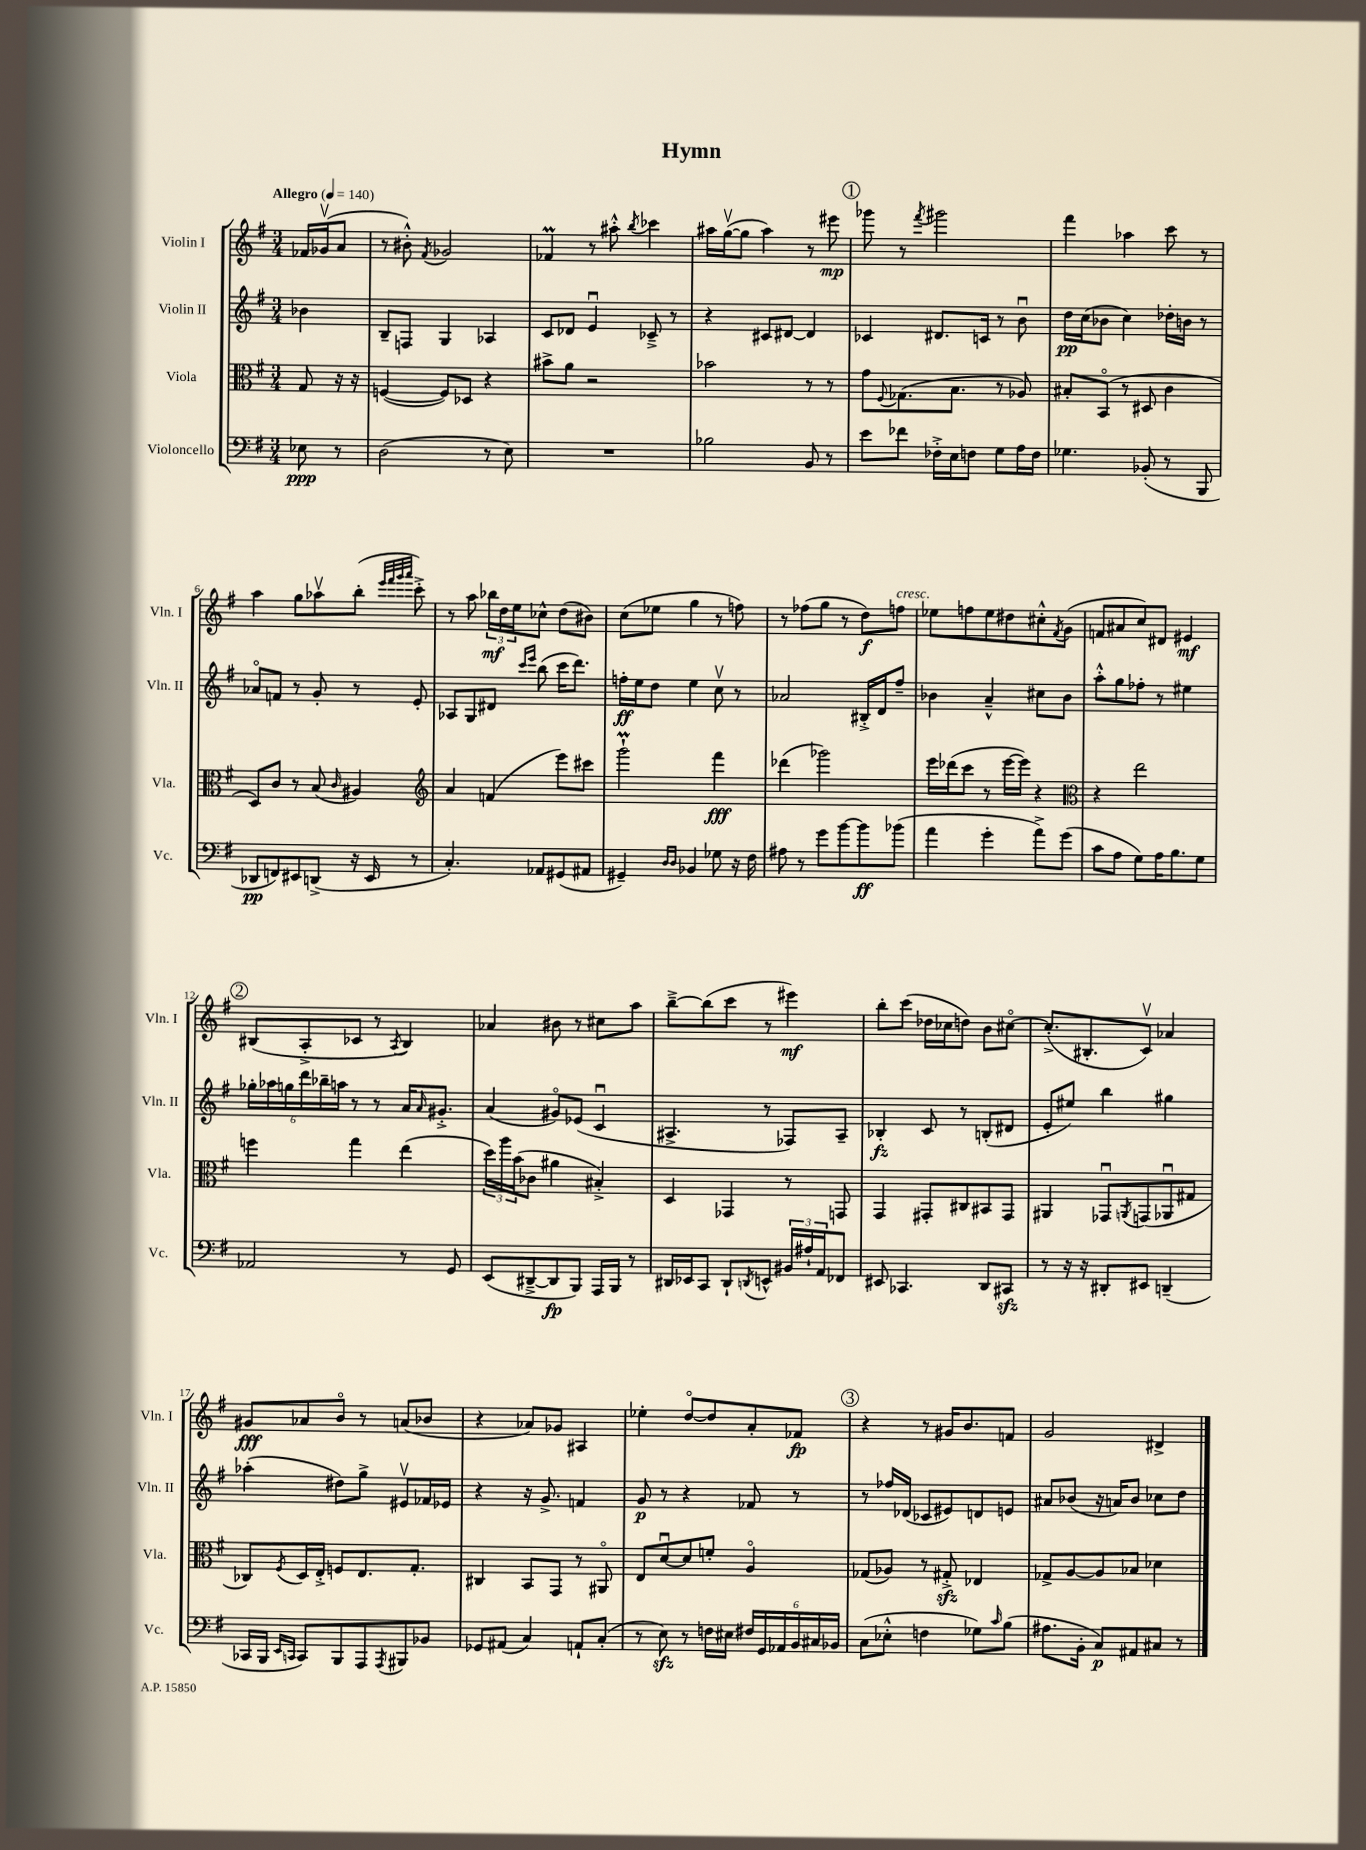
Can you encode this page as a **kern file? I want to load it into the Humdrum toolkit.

**kern	**dynam	**kern	**dynam	**kern	**dynam	**kern	**dynam
*part4	*part4	*part3	*part3	*part2	*part2	*part1	*part1
*staff4	*staff4	*staff3	*staff3	*staff2	*staff2	*staff1	*staff1
*I"Violoncello	*	*I"Viola	*	*I"Violin II	*	*I"Violin I	*
*I'Vc.	*	*I'Vla.	*	*I'Vln. II	*	*I'Vln. I	*
*clefF4	*	*clefC3	*	*clefG2	*	*clefG2	*
*k[f#]	*	*k[f#]	*	*k[f#]	*	*k[f#]	*
*M3/4	*	*M3/4	*	*M3/4	*	*M3/4	*
*MM140	*	*MM140	*	*MM140	*	*MM140	*
=	=	=	=	=	=	=	=
!	!	!	!	!	!	!LO:TX:a:B:t=Allegro	!
8E-X\	ppp	8G/	.	4b-X\	.	16f-X/LL	.
.	.	.	.	.	.	(16g-Xv/J	.
8r	.	16r	.	.	.	8a/J	.
.	.	16r	.	.	.	.	.
=1	=1	=1	=1	=1	=1	=1	=1
(2D\	.	([4Fn/	.	8B~/L	.	8r	.
.	.	.	.	8Fn/J	.	8b#X'^^\)	.
.	.	.	.	.	.	8qf#/	.
.	.	8F/L])	.	4G/	.	2g-X/	.
.	.	8D-X/J	.	.	.	.	.
8r	.	4r	.	4A-X/	.	.	.
8E\)	.	.	.	.	.	.	.
=2	=2	=2	=2	=2	=2	=2	=2
2.r	.	8b#X^\L	.	8c/L	.	4f-XM/	.
.	.	8a\J	.	8d-X/J	.	.	.
.	.	2r	.	4eu/	.	8r	.
.	.	.	.	.	.	8aa#X'^^\	.
.	.	.	.	.	.	8qbb/	.
.	.	.	.	8c-X~^/	.	4ccc-X\	.
.	.	.	.	8r	.	.	.
=3	=3	=3	=3	=3	=3	=3	=3
2B-X\	.	2b-X\	.	4r	.	16aa#X\LL	.
.	.	.	.	.	.	([16ggv\J	.
.	.	.	.	.	.	8gg\J]	.
.	.	.	.	8c#X/L	.	4aa#\)	.
.	.	.	.	[8d#X/J	.	.	.
8BB/	.	8r	.	4d#/]	.	8r	.
8r	.	8r	.	.	.	8eee#X\	mp
!!LO:REH:place=s1:t=1
=4	=4	=4	=4	=4	=4	=4	=4
8e\L	.	8g\L	.	4c-X/	.	8ggg-X\	.
.	.	8qqF#/	.	.	.	.	.
8f-X\J	.	(8.G-X\	.	.	.	8r	.
.	.	.	.	.	.	8qfff#/	.
16F-X'^\LL	.	.	.	8.d#X/L	.	2ggg#X\	.
16E\J	.	8.B\J	.	.	.	.	.
8Fn\J	.	.	.	.	.	.	.
.	.	.	.	16cn/Jk	.	.	.
8G\L	.	8r	.	8r	.	.	.
16A\L	.	8A-X/)	.	8bu\	.	.	.
16F\JJ	.	.	.	.	.	.	.
=5	=5	=5	=5	=5	=5	=5	=5
4.G-X\	.	8B#X'/L	.	16dd\LL	pp	4fff#\	.
.	.	.	.	(16cc\J	.	.	.
.	.	(8BB/J	.	8b-X\J	.	.	.
.	.	8r	.	4cc\)	.	4aa-X\	.
(8BB-X'/	.	8D#X/	.	.	.	.	.
8r	.	4c\	.	16dd-X'\LL	.	8ccc\	.
.	.	.	.	16bn\JJ	.	.	.
8BBB/	.	.	.	8r	.	8r	.
!!LO:LB:g=z
=6	=6	=6	=6	=6	=6	=6	=6
8DD-X/L	pp	8D/L)	.	8a-X/L	.	4aa\	.
8FFn/)	.	8c/J	.	8fn/J	.	.	.
8EE#X/	.	8r	.	8r	.	8gg\L	.
(8DDn^/J	.	(8B/	.	8g'/	.	8aa-Xv\	.
.	.	16qqc/	.	.	.	.	.
16r	.	4A#X/)	.	8r	.	(8bb'\J	.
16EE#/	.	.	.	.	.	.	.
.	.	.	.	.	.	32qqeee/LLL	.
.	.	.	.	.	.	32qqfff#/	.
.	.	.	.	.	.	32qqggg/	.
.	.	.	.	.	.	32qqaaa/JJJ	.
8r	.	.	.	8e'/	.	8ccc'^\)	.
=7	=7	=7	=7	=7	=7	=7	=7
*	*	*clefG2	*	*	*	*	*
4.C'/)	.	4a/	.	8A-X/L	.	8r	.
.	.	.	.	8G/	.	8aa\	.
.	.	(4fn/	.	8d#X/J	.	24bb-X\LL	mf
.	.	.	.	.	.	24dd\	.
.	.	.	.	.	.	24ee\J	.
.	.	.	.	16qqccc/LL	.	.	.
.	.	.	.	16qqeee/JJ	.	.	.
8AA-X/L	.	.	.	(8bb\	.	8cc-X^^\J	.
(8GG#X/	.	8eee\L)	.	16ccc\KL	.	(8dd\L	.
.	.	.	.	8.ddd\J)	.	.	.
8AA#X/J	.	8ccc#X\J	.	.	.	8b#X\J)	.
=8	=8	=8	=8	=8	=8	=8	=8
4GG#X~/)	.	2gggM`\	.	16ffn'\LL	ff	(8cc\L	.
.	.	.	.	16ee\J	.	.	.
.	.	.	.	8dd\J	.	8ee-X\J	.
16qqD/LL	.	.	.	.	.	.	.
16qqD/JJ	.	.	.	.	.	.	.
4BB-X/	.	.	.	4ee\	.	4gg\	.
8G-X\	.	4fff#\	fff	8ccv\	.	8r	.
16r	.	.	.	8r	.	8ffn\)	.
16F#\	.	.	.	.	.	.	.
=9	=9	=9	=9	=9	=9	=9	=9
8A#X\	.	(4ddd-X\	.	2a-X/	.	8r	.
8r	.	.	.	.	.	(8ff-X\L	.
8g\L	.	2ggg-X\)	.	.	.	8gg\J	.
[8b\	.	.	.	.	.	8r	.
8b\]	ff	.	.	16B#X'^/LL	.	8dd\L)	f
.	.	.	.	16d/J	.	.	.
!	!	!	!	!	!	!LO:TX:a:i:t=cresc.	!
(8b-X\J	.	.	.	8ff#~/J	.	8ffn\J	.
=10	=10	=10	=10	=10	=10	=10	=10
4a\	.	16eee\LL	.	4b-X\	.	8ee-X\L	.
.	.	(16ddd-X\J	.	.	.	.	.
.	.	8ccc\J	.	.	.	8ffn\	.
4g'\	.	8r	.	4a~^^/	.	8ee-\	.
.	.	[16eee\LL	.	.	.	8dd#X\	.
.	.	16eee\JJ])	.	.	.	.	.
8a^\L)	.	4r	.	8cc#X\L	.	8cc#X'^^\	.
.	.	.	.	.	.	8qf#/	.
(8g\J	.	.	.	8b-\J	.	(8g\J	.
=11	=11	=11	=11	=11	=11	=11	=11
*	*	*clefC3	*	*	*	*	*
8c\L	.	4r	.	8aa'^^\L	.	8fn/L	.
8A\J	.	.	.	8gg\	.	8a#X/	.
8G\L)	.	2ee\	.	8ff-X'\J	.	8cc/)	.
16A\K	.	.	.	8r	.	8d#X/J	.
8.B\	.	.	.	.	.	.	.
.	.	.	.	4ee#X\	.	4e#X/	mf
8G\J	.	.	.	.	.	.	.
!!LO:LB:g=z
!!LO:REH:place=s1:t=2
=12	=12	=12	=12	=12	=12	=12	=12
2AA-X/	.	4ffn\	.	24gg-X'\LL	.	(8B#X/L	.
.	.	.	.	24aa-X\	.	.	.
.	.	.	.	24ggn\	.	.	.
.	.	.	.	24ddd\	.	8A'^/	.
.	.	.	.	24bb-X~\	.	.	.
.	.	.	.	24aan\JJ	.	.	.
.	.	4gg\	.	8r	.	8c-X/J	.
.	.	.	.	8r	.	8r	.
.	.	.	.	.	.	8qA/	.
8r	.	(4ee\	.	16a/KL	.	4B#/)	.
.	.	.	.	16qqa/	.	.	.
.	.	.	.	8.g#X'^/J	.	.	.
8GG/	.	.	.	.	.	.	.
=13	=13	=13	=13	=13	=13	=13	=13
(8EE/L	.	24dd\LL)	.	(4a/	.	4a-X/	.
.	.	24aa\	.	.	.	.	.
.	.	(24b\J	.	.	.	.	.
[8DD#X~^/	.	8c-X\J	.	.	.	.	.
8DD#/]	fp	4a#X\	.	8g#X/L)	.	8b#X\	.
8BBB/J)	.	.	.	(8e-X/J	.	8r	.
16AAA/LL	.	4B#X'^/)	.	4cu/	.	8cc#X\L	.
16BBB/JJ	.	.	.	.	.	.	.
8r	.	.	.	.	.	8aa\J	.
=14	=14	=14	=14	=14	=14	=14	=14
16DD#X/LL	.	4D/	.	4.A#X^/	.	[8bb~^\L	.
16EE-X/J	.	.	.	.	.	.	.
8CC/J	.	.	.	.	.	(8bb\]	.
8DD#`/L	.	4GG-X/	.	.	.	8ccc\J	.
8qDDn/	.	.	.	.	.	.	.
8EEn^^/J	.	.	.	8r	.	8r	.
24BB#X/LL	.	8r	.	8F-X/L)	.	4eee#X\)	mf
24A#X`/	.	.	.	.	.	.	.
24AA/J	.	.	.	.	.	.	.
8FF-X/J	.	8GGn/	.	8A#~/J	.	.	.
=15	=15	=15	=15	=15	=15	=15	=15
8EE#X/	.	4GG/	.	4B-X'/	fz	8bb'\L	.
4.CC-X/	.	.	.	.	.	(8ccc\J	.
.	.	8GG#X'/L	.	8c/	.	16dd-X\LL	.
.	.	.	.	.	.	16cc-X\J	.
.	.	8C#X/	.	8r	.	8ddn\J)	.
8DD/L	.	8BB#X/	.	(8Bn'/L	.	8b\L	.
8CC#Xzz/J	.	8GG#/J	.	8d#X/J	.	[8cc#X\J	.
=16	=16	=16	=16	=16	=16	=16	=16
8r	.	4AA#X/	.	8e'/L	.	(8.cc#'^/L]	.
16r	.	.	.	8ee#X/J)	.	.	.
16r	.	.	.	.	.	8.B#X'/	.
8DD#X'/L	.	8GG-Xu/L	.	4bb\	.	.	.
.	.	8qAAn/	.	.	.	.	.
8EE#X/J	.	(8GGn/	.	.	.	8cv/J)	.
(4DDn~/	.	8AA-Xu/	.	4gg#X\	.	4a-X/	.
.	.	8G#X/J	.	.	.	.	.
!!LO:LB:g=z
=17	=17	=17	=17	=17	=17	=17	=17
16CC-X/LL	.	8C-X/L)	.	(4aa-X'\	.	8g#X/L	fff
16BBB/JJ	.	.	.	.	.	.	.
16qqEE/LL	.	.	.	.	.	.	.
16qqCCn/JJ	.	8qF#/	.	.	.	.	.
8CC/L)	.	16D/L	.	.	.	8a-X/	.
.	.	16E'^/JJ	.	.	.	.	.
8BBB/	.	8Fn/L	.	8dd#X\L)	.	8b/J	.
8AAA/	.	8.E/	.	8gg^\J	.	8r	.
8qAAA/	.	.	.	.	.	.	.
8BBB#X/	.	.	.	8e#Xv/L	.	(8an/L	.
.	.	8.G'/J	.	.	.	.	.
8BB-X/J	.	.	.	16f-X/L	.	8b-X/J	.
.	.	.	.	16e-X/JJ	.	.	.
=18	=18	=18	=18	=18	=18	=18	=18
8GG-X/L	.	4C#X/	.	4r	.	4r	.
(8AA#X/J	.	.	.	.	.	.	.
4C/)	.	8BB/L	.	16r	.	8a-X/L)	.
.	.	.	.	8.g^/	.	.	.
.	.	8GG/J	.	.	.	8g-X/J	.
8AAn`/L	.	8r	.	4fn/	.	4A#X/	.
(8C'/J	.	8AA#X/	.	.	.	.	.
=19	=19	=19	=19	=19	=19	=19	=19
8r	.	8E/L	.	8g/	p	4ee-X'\	.
8Ezz\)	.	[8du/	.	8r	.	.	.
8r	.	8d/]	.	4r	.	[8dd/L	.
16Fn\LL	.	8fn'/J	.	.	.	8dd/]	.
16E#X\JJ	.	.	.	.	.	.	.
24F#X/LL	.	4A/	.	8f-X/	.	8a'/	.
24GG/	.	.	.	.	.	.	.
24AA-X/	.	.	.	.	.	.	.
24BB/	.	.	.	8r	.	8f-X/J	fp
24C#X/	.	.	.	.	.	.	.
24BB-X/JJ	.	.	.	.	.	.	.
!!LO:REH:place=s1:t=3
=20	=20	=20	=20	=20	=20	=20	=20
(8C\L	.	(8G-X/L	.	8r	.	4r	.
8E-X'^^\J	.	8A-X/J)	.	16ff-X/LL	.	.	.
.	.	.	.	(16d-X/JJ	.	.	.
4Fn\	.	8r	.	8c-X/L	.	8r	.
.	.	8G#Xzz'^/	.	8e#X/)	.	16g#X/KL	.
.	.	.	.	.	.	8.b/	.
8G-X\L)	.	4E-X/	.	8dn/	.	.	.
16qqc/	.	.	.	.	.	.	.
(8B\J	.	.	.	8en/J	.	8fn/J	.
=21	=21	=21	=21	=21	=21	=21	=21
8.A#X\L	.	8G-X^/L	.	8a#X/L	.	2g/	.
.	.	[8A/	.	(8b-X/J	.	.	.
16BB'\Jk	.	.	.	.	.	.	.
8C/L)	p	8A/]	.	16r	.	.	.
.	.	.	.	16an/KL)	.	.	.
8AA#X/	.	8B-X/J	.	8b-/J	.	.	.
8C#X/J	.	4d-X\	.	8cc-X\L	.	4d#X^/	.
8r	.	.	.	8dd\J	.	.	.
==	==	==	==	==	==	==	==
*-	*-	*-	*-	*-	*-	*-	*-
